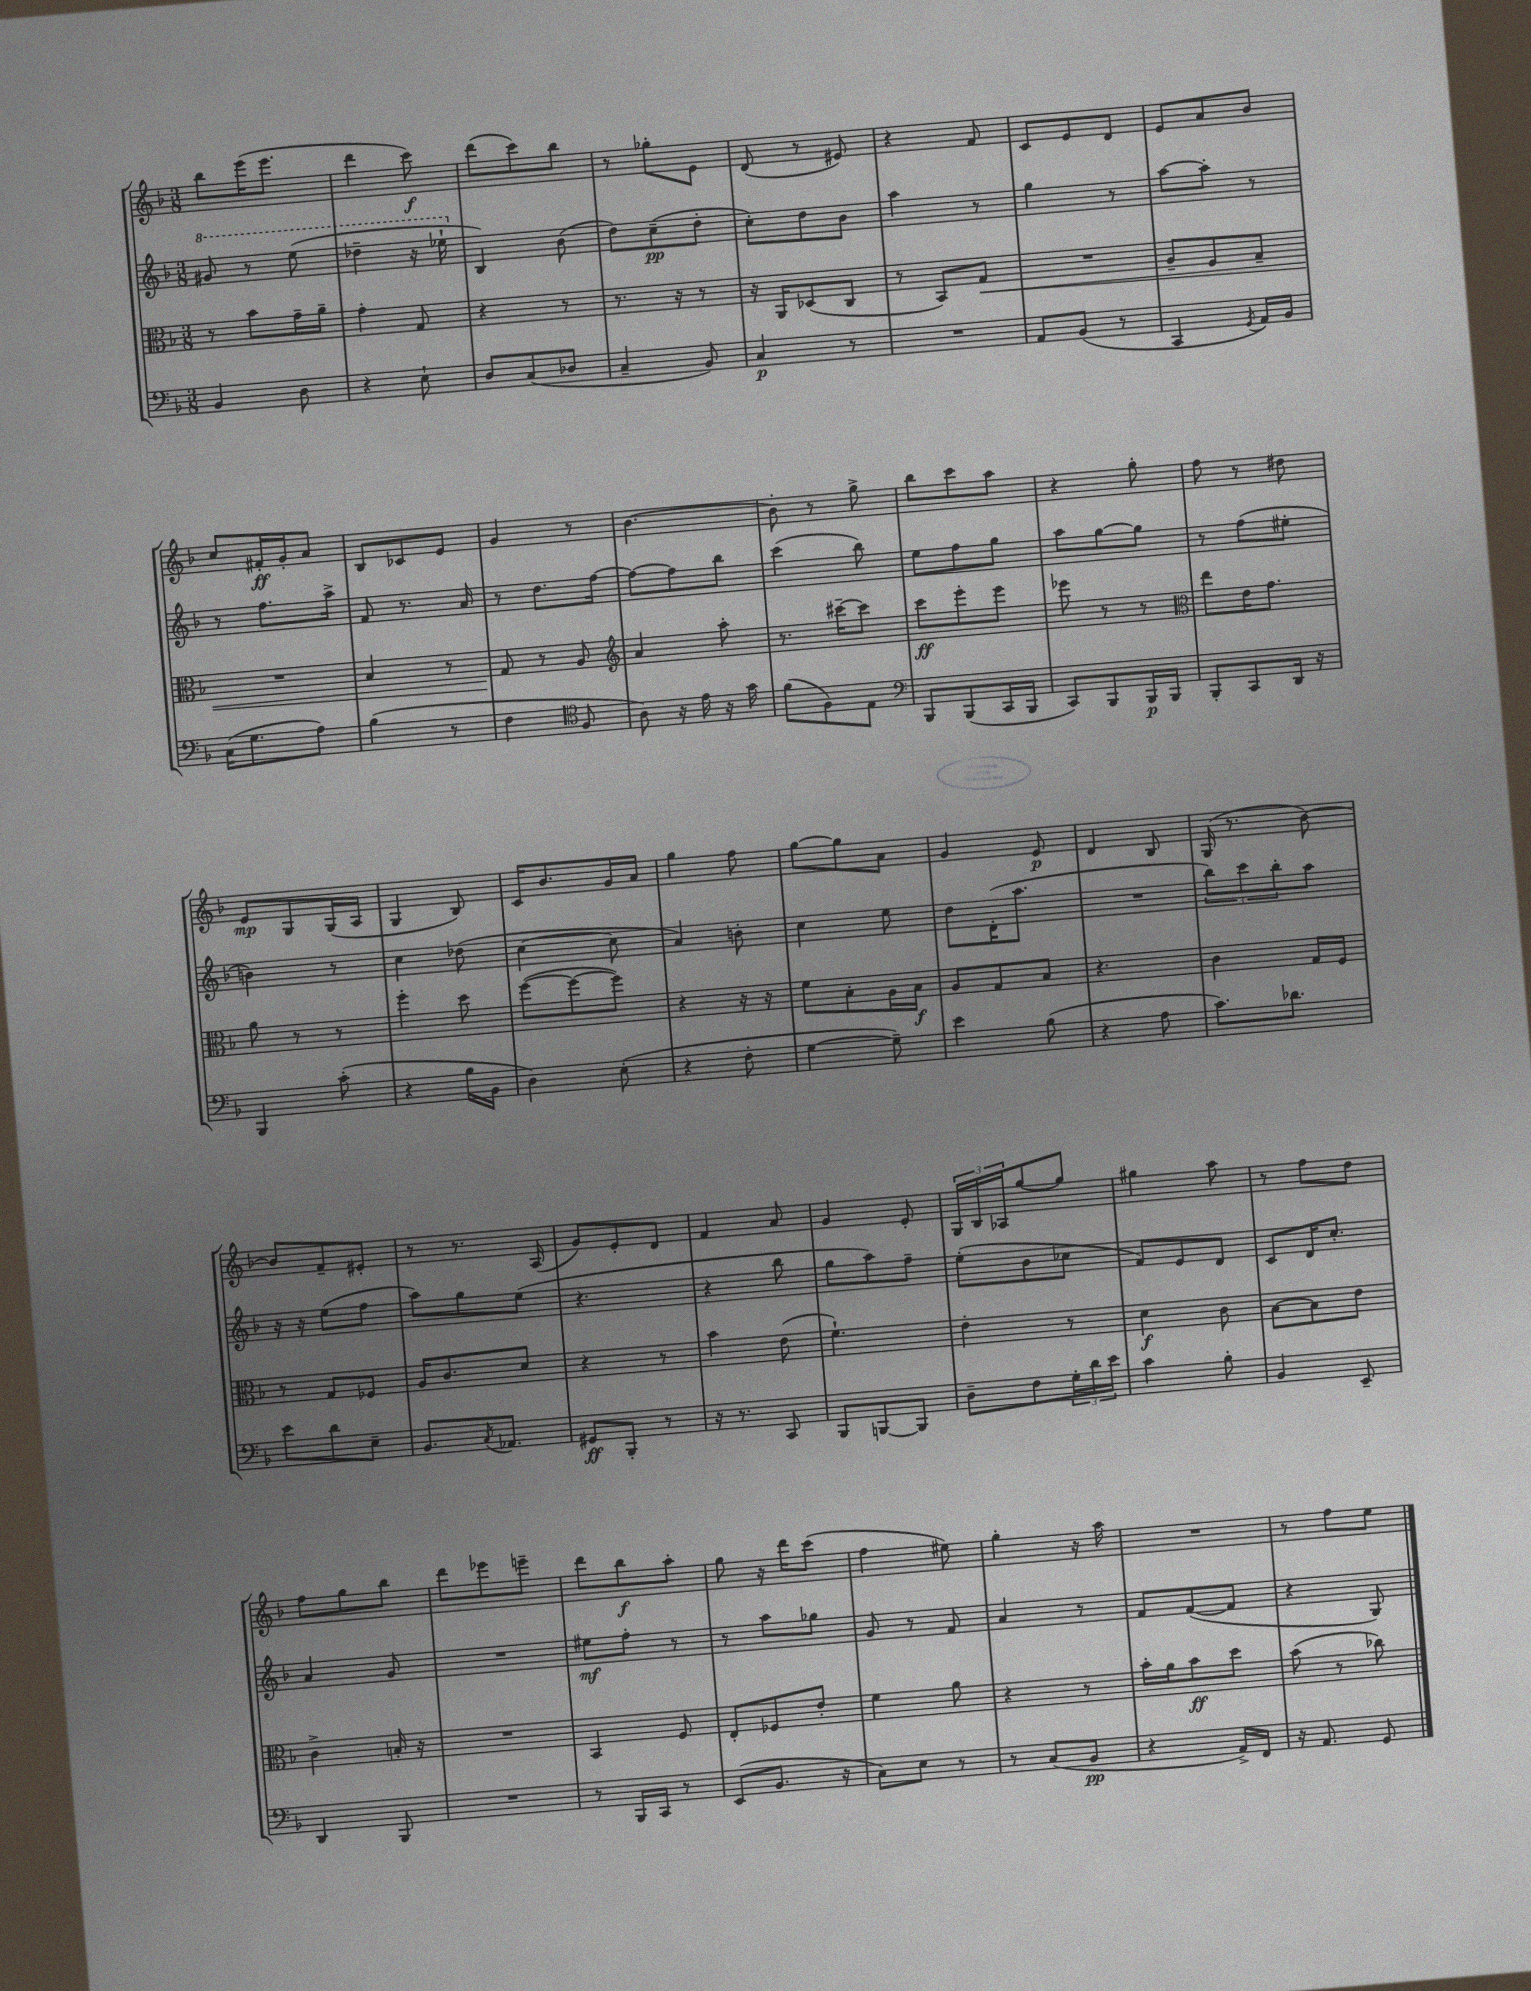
<<
\new StaffGroup <<
\new Staff = "s0" {
    \clef treble \key f \major \numericTimeSignature \time 3/8
    bes''8 e'''16( e'''8. |
    d'''4 c'''8\f) |
    d'''8( c'''8) bes''8 |
    r8 ges''8-. e'8 |
    d'8( r8 eis'8) |
    r4 f'8 |
    c'8 e'8 d'8 |
    e'8 a'8 bes'8 |
    c''8 fis'16-.\ff g'16-. a'8 |
    bes8 ces'8 e'8 |
    g'4 r8 |
    bes'4.~ |
    bes'8-. r8 g''8-> |
    bes''8 c'''8 a''8 |
    r4 g''8-. |
    f''8 r8 dis''8 |
    e'8\mp g8 g16( a16 |
    g4 bes8) |
    c'16 bes'8. g'16 a'16 |
    g''4 f''8 |
    g''8~ g''8 a'8 |
    g'4 e'8\p |
    d'4 bes8 |
    g16( r8. bes'8~) |
    bes'8 f'8-- eis'8-. |
    r8 r8. a16( |
    g'8) e'8-. d'8 |
    f'4 a'8 |
    g'4 e'8-. |
    \tuplet 3/2 { g16 bes16 aes16 } g''8~ g''8 |
    gis''4 a''8 |
    r8 f''8 d''8 |
    f''8 g''8 bes''8 |
    d'''8 ees'''8 e'''8-- |
    d'''8 bes''8\f a''8-. |
    g''8 r16 d'''16 c'''8( |
    f''4 eis''8) |
    g''4-. r16 a''16 |
    R4. |
    r8 f''8 e''8 \bar "|." |
}
\new Staff = "s1" {
    \clef treble \key f \major \numericTimeSignature \time 3/8
    \ottava #1 gis''8 r8 e'''8( |
    des'''4-- r16 ees'''16-! \ottava #0 |
    bes4) bes'8( |
    d''8) c''8--\pp( d''8-. |
    c''8-.) d''8 bes'8 |
    a''4 r8 |
    g''4 r8 |
    a''8~ a''8-. r8 |
    r8 f''8. a''16-> |
    f'8 r8. a'16 |
    r8 d''8. f''16~ |
    f''8~ f''8 bes''8 |
    c'''4( bes''8) |
    e''8 f''8 g''8 |
    a''8 g''8~ g''8 |
    r8 f''8( eis''8-. |
    b'4) r8 |
    c''4 des''8( |
    c''4~ c''8 |
    a'4) b'8-. |
    c''4 e''8 |
    d''8 d'16-.( a''8. |
    R4. |
    \tuplet 3/2 { bes''8) c'''8 bes''8-. } a''8 |
    r16 r16 e''8( f''8 |
    a''8) g''8 e''8( |
    r4. |
    r4 bes''8 |
    g''8 a''8) f''8-- |
    e''8-.( bes'8 ces''8 |
    f'8) e'8 d'8 |
    c'8 d'16 c''8.-. |
    a'4 g'8 |
    R4. |
    eis''8\mf f''8-. r8 |
    r8 a''8 ges''8 |
    g'8 r8 f'8 |
    a'4 r8 |
    f'8 f'8~( f'8 |
    r4 g8) \bar "|." |
}
\new Staff = "s2" {
    \clef alto \key f \major \numericTimeSignature \time 3/8
    r8 bes'8 g'16-- a'16-- |
    g'4-. g8 |
    r4 r8 |
    r8. r16 r8 |
    r16 a,16 des8( c8 |
    r8 bes,8) g8\< |
    R4. |
    a8-- f8 g8-- |
    R4. |
    bes4 r8 |
    g8\! r8 a8 |
    \clef treble a'4 a''8-. |
    r8. cis'''16~-- cis'''8 |
    c'''8\ff e'''8-. e'''8 |
    ees'''8 r8 r8 |
    \clef alto e''8 e'16 g'8. |
    a'8 r8 r8 |
    f''4-. d''8 |
    f''8~( f''8~ f''8) |
    r4 r16 r16 |
    f'8 bes8-. a16 bes16\f |
    a8 g8 bes8 |
    r4. |
    c'4 g16 f16 |
    r8 g8 fes8 |
    a16 c'8. d'8 |
    r4 r8 |
    bes'4 e'8( |
    f'4.-!) |
    e'4-. r8 |
    d'4\f c'8 |
    bes8~ bes8 e'8 |
    c'4-> b16-. r16 |
    R4. |
    bes,4 f8 |
    e8-. fes8 e'8-. |
    f'4 a'8 |
    r4 r8 |
    bes'16-. a'16 bes'8\ff d''8 |
    bes'8( r8 ces''8) \bar "|." |
}
\new Staff = "s3" {
    \clef bass \key f \major \numericTimeSignature \time 3/8
    bes,4 d8 |
    r4 e8-! |
    d8 c8( des8 |
    c4-- bes,8) |
    c4\p r8 |
    R4. |
    a,8 bes,8( r8 |
    c,4 \acciaccatura { g,8 } a,16) bes,16 |
    c16( g8. a8) |
    bes4( r8 |
    f4 \clef tenor f8 |
    a8) r16 e'16 r16 g'16 |
    f'8( f8) e8 |
    \clef bass bes,,8 bes,,8( c,16 bes,,16 |
    c,8) bes,,8 bes,,16\p bes,,16 |
    bes,,8-. c,8 d,16 r16 |
    bes,,4 c'8-.( |
    r4 bes16 bes,16 |
    d4) e8-.( |
    r4 f8-. |
    g4~ g8--) |
    e'4 bes8( |
    r4 a8 |
    c'8.) des'8. |
    e'8 d'8 e8-- |
    bes,8. \acciaccatura { c8 } aes,8. |
    gis,8\ff bes,,8-. r8 |
    r16 r8. c,8 |
    bes,,8 b,,8~ b,,8 |
    d8-- f8 \tuplet 3/2 { g16-. d'16 e'16 } |
    c'4 bes8-. |
    bes,4 e,8-- |
    d,4 bes,,8 |
    R4. |
    r8 bes,,16 c,16 r8 |
    e,8( bes,8. r16 |
    c8) e8 r8 |
    r8 c8( bes,8\pp |
    r4 a,16->) f,16 |
    r16 a,8. g,8 \bar "|." |
}
>>
>>
\layout { \context { \Score \remove "Bar_number_engraver" } }
